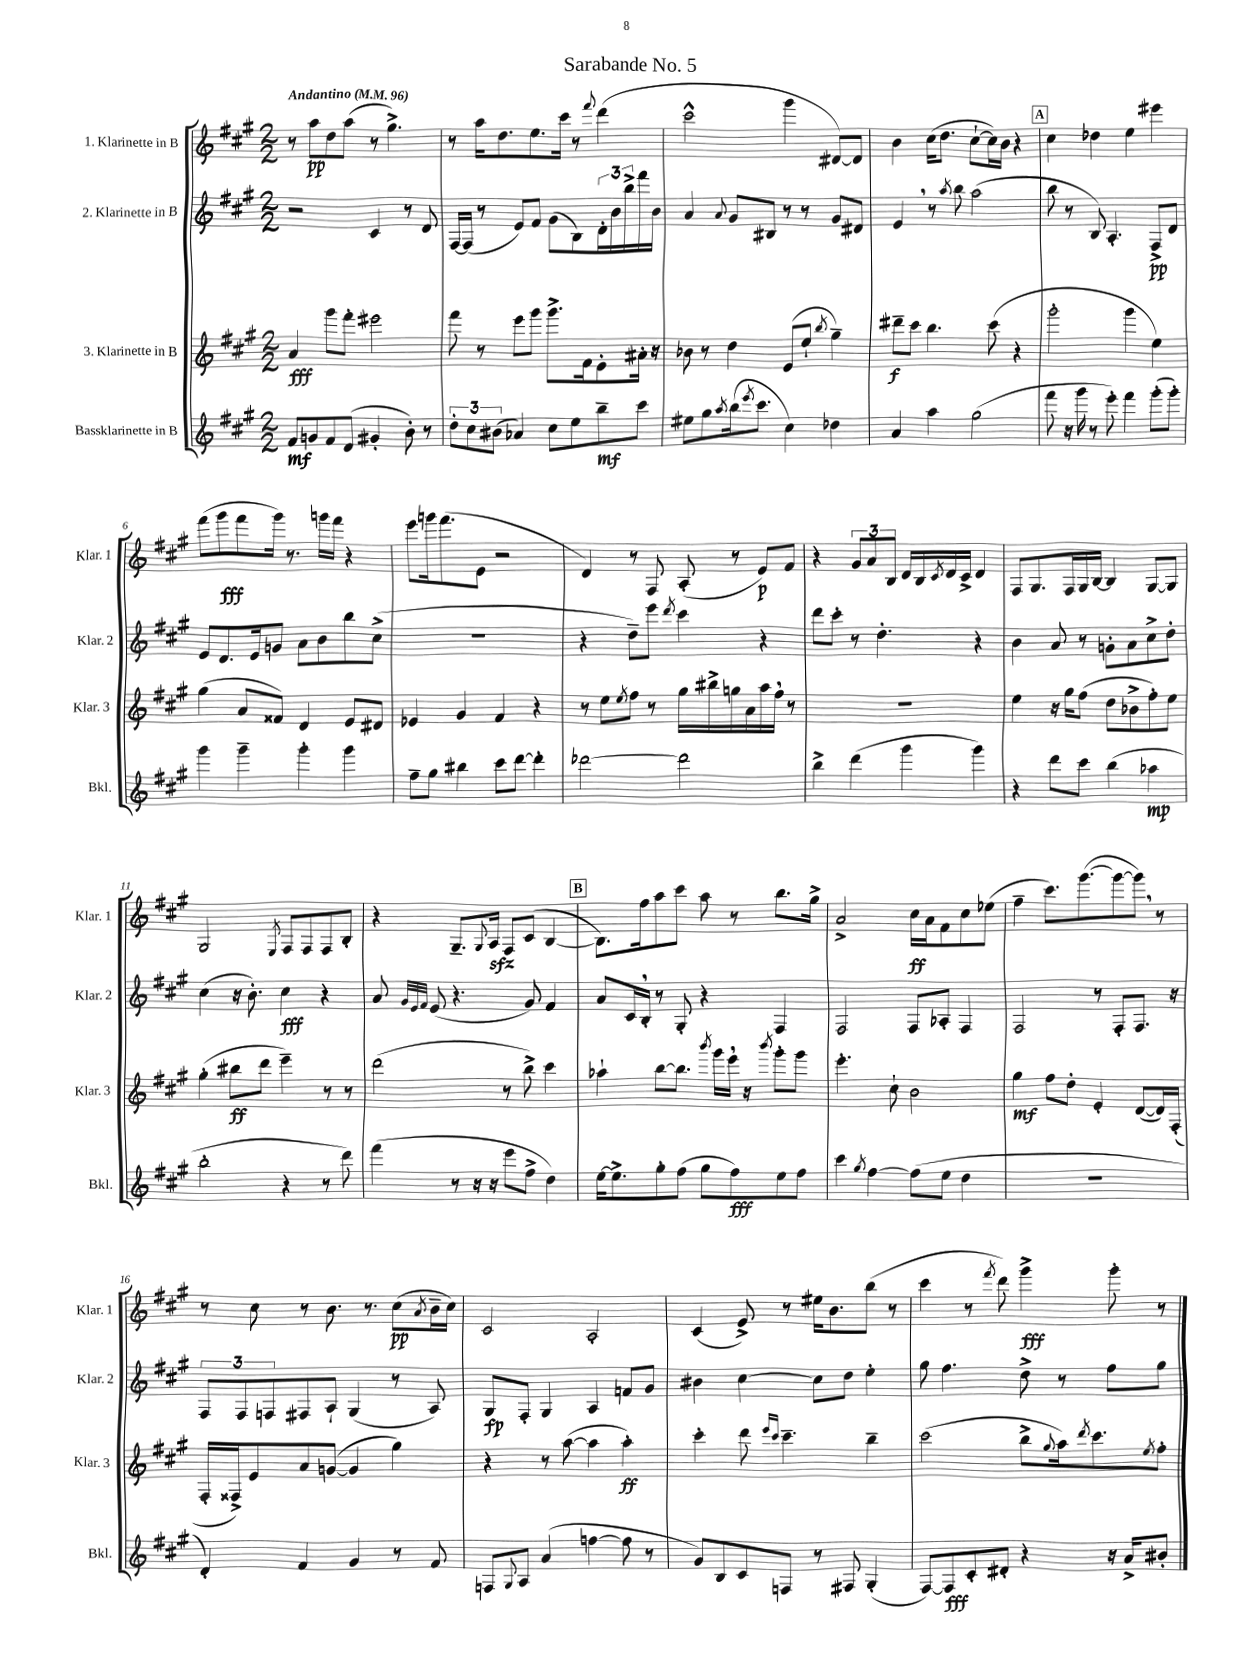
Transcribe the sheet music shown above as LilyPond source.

\header { title = "Sarabande No. 5" }
<<
\new StaffGroup <<
\new Staff = "s0" \with { instrumentName = "1. Klarinette in B" shortInstrumentName = "Klar. 1" } {
    \clef treble \key a \major \numericTimeSignature \time 2/2 \tempo "Andantino" 4 = 96
    r8 a''8\pp d''8 a''8( r8 gis''4.->) |
    r8 a''16 d''8. e''8. cis'''16 r8 \appoggiatura { fis'''8 } d'''4( |
    cis'''2-^ gis'''4 dis'8~) dis'8 |
    b'4 cis''16( d''8. cis''8~-! cis''16) b'16 r4 |
    \mark \markup { \box "A" } cis''4 des''4 e''4 eis'''4 |
    fis'''8( gis'''8\fff fis'''8 gis'''16) r8. g'''16 fis'''16 r4 |
    e'''8 g'''16 fis'''8.( e'8 r2 |
    d'4) r8 fis8 a8-.( r8 e'8\p) fis'8 |
    r4 \tuplet 3/2 { gis'8 a'8 b8 } d'16 b16 \acciaccatura { cis'8 } d'16 cis'16-> d'4 |
    fis8 gis8. fis16 gis16 b16~ b4 gis8~ gis8 |
    gis2 \acciaccatura { e8 } fis8 fis8 fis8 b8-. |
    r4 gis8.-- \appoggiatura { gis8 } a16\sfz fis8 cis'8( b4~ |
    \mark \markup { \box "B" } b8.) fis''16 a''8 cis'''8 a''8 r8 b''8. gis''16-> |
    a'2-> cis''16\ff a'16 fis'8 cis''8 ees''8( |
    fis''4-- cis'''8.) gis'''8.~( gis'''8~ gis'''8) \breathe r8 |
    r8 cis''8 r8 b'8. r8. cis''8\pp( \acciaccatura { a'8 } b'16-- cis''16) |
    cis'2 a2-. |
    cis'4( e'8->) r8 eis''16 b'8. b''8( r8 |
    cis'''4 r8 \acciaccatura { fis'''8 } d'''8) gis'''4->\fff gis'''8-. r8 \bar "|." |
}
\new Staff = "s1" \with { instrumentName = "2. Klarinette in B" shortInstrumentName = "Klar. 2" } {
    \clef treble \key a \major \numericTimeSignature \time 2/2
    r2 cis'4 r8 d'8 |
    fis16~ fis16( r8 e'8) fis'8 gis'8( b8) \tuplet 3/2 { d'16-. b'16 b''16-> } fis'''16 b'16 |
    a'4 \appoggiatura { a'8 } gis'8 bis8 r8 r8 gis'8 dis'8 |
    e'4 \breathe r8 \acciaccatura { a''8 } b''8 a''2( |
    \mark \markup { \box "A" } b''8 r8 b8) a4.-. fis8->\pp d'8 |
    e'8 d'8. e'16 g'8 a'8 b'8 b''8 cis''8->( |
    R1 |
    r4 d''8--) e'''8 \acciaccatura { d'''8 } cis'''4 r4 |
    d'''8 cis'''8-. r8 d''4.-. r4 |
    b'4 a'8 r8 g'8-. a'8 cis''8-> d''8-. |
    cis''4( r16 b'8.-.) cis''4\fff r4 |
    a'8 \grace { gis'32 e'32 fis'32 } e'8( r4. gis'8) fis'4 |
    \mark \markup { \box "B" } a'8 cis'16 b16-. \breathe r8 gis8-. r4 fis4 |
    fis2 fis8 aes8-. fis4 |
    fis2 r8 fis8-. fis8. r16 |
    \tuplet 3/2 { fis8 fis8 f8 } fis8 a8-! gis4( r8 a8) |
    gis8\fp fis8-. gis4 a4 f'8 gis'8 |
    bis'4 cis''4~ cis''8 d''8 e''4-. |
    gis''8 fis''4. d''8-> r8 fis''8 gis''8 \bar "|." |
}
\new Staff = "s2" \with { instrumentName = "3. Klarinette in B" shortInstrumentName = "Klar. 3" } {
    \clef treble \key a \major \numericTimeSignature \time 2/2
    a'4\fff gis'''8 fis'''8-. eis'''2 |
    fis'''8 r8 e'''8 gis'''8 gis'''8.-> fis'16 e'8-. ais'16-. r16 |
    bes'8 r8 d''4 e'8( e''8-! \acciaccatura { b''8 } gis''4--) |
    dis'''8--\f cis'''8 b''4. cis'''8( r4 |
    \mark \markup { \box "A" } gis'''2-. gis'''4 e''4) |
    gis''4( a'8 fisis'8) d'4 e'8 dis'8 |
    ees'4 gis'4 fis'4 r4 |
    r8 e''8 \acciaccatura { e''8 } fis''8 r8 gis''16 bis''16-> g''16 a'16 a''16 fis''16 \breathe r8 |
    R1 |
    e''4 r16 gis''16 fis''8( d''8 bes'8-> fis''8-.) e''8 |
    gis''4-.( bis''8\ff d'''8 e'''4--) r8 r8 |
    d'''2( r8 b''8->) cis'''4 |
    \mark \markup { \box "B" } aes''4-! b''8~ b''8. \acciaccatura { b'''8 } gis'''16 e'''16 \breathe r16 \acciaccatura { b'''8 } gis'''8-. gis'''8 |
    e'''4.-. cis''8-! b'2 |
    gis''4\mf fis''8 d''8-. e'4-. d'8~( d'16) fis16-.( |
    fis16-. fisis16->) e'8 a'8 g'8~( g'4 gis''4) |
    r4 r8 a''8~( a''4 a''4-.\ff) |
    cis'''4-. d'''8 \grace { e'''16 cis'''16 } cis'''4.-- b''4-- |
    cis'''2( b''8-> \appoggiatura { gis''8 } a''16) \acciaccatura { d'''8 } cis'''8. \acciaccatura { e''8 } fis''8-. \bar "|." |
}
\new Staff = "s3" \with { instrumentName = "Bassklarinette in B" shortInstrumentName = "Bkl." } {
    \clef treble \key a \major \numericTimeSignature \time 2/2
    fis'8\mf g'8 fis'8 d'8( gis'4-. b'8-.) r8 |
    \tuplet 3/2 { d''8-. cis''8 bis'8( } aes'4) cis''8 e''8 b''8--\mf cis'''8 |
    eis''8 gis''8 \acciaccatura { a''8 } b''16( \acciaccatura { e'''8 } cis'''8. cis''4) des''4 |
    a'4 a''4 gis''2( |
    \mark \markup { \box "A" } fis'''8 r16 gis'''16 r8 e'''8-.) fis'''4 gis'''8-.( gis'''8-.) |
    gis'''4 gis'''4-- gis'''4-. gis'''4 |
    fis''8-- gis''8 bis''4 cis'''8 d'''8~ d'''4-. |
    des'''2~ des'''2 |
    b''4-> d'''4( gis'''4 gis'''4) |
    r4 d'''8 cis'''8 b''4( aes''4\mp |
    b''2-. r4 r8 d'''8) |
    fis'''4( r8 r16 r16 e'''8 fis''8-> d''4) |
    \mark \markup { \box "B" } e''16~ e''8.-> gis''8-. fis''8( gis''8 fis''8\fff) e''8 fis''8 |
    cis'''4 \acciaccatura { gis''8 } fis''4~ fis''8( e''8 d''4 |
    R1 |
    d'4-.) fis'4 gis'4 r8 fis'8 |
    f8 \appoggiatura { gis8 } a8 a'4( f''4~ f''8 r8 |
    gis'8) b8 cis'8 f8 r8 fis8 gis4-.( |
    fis8~) fis8\fff cis'8-. dis'8-. r4 r16 a'16-> bis'8-. \bar "|." |
}
>>
>>
